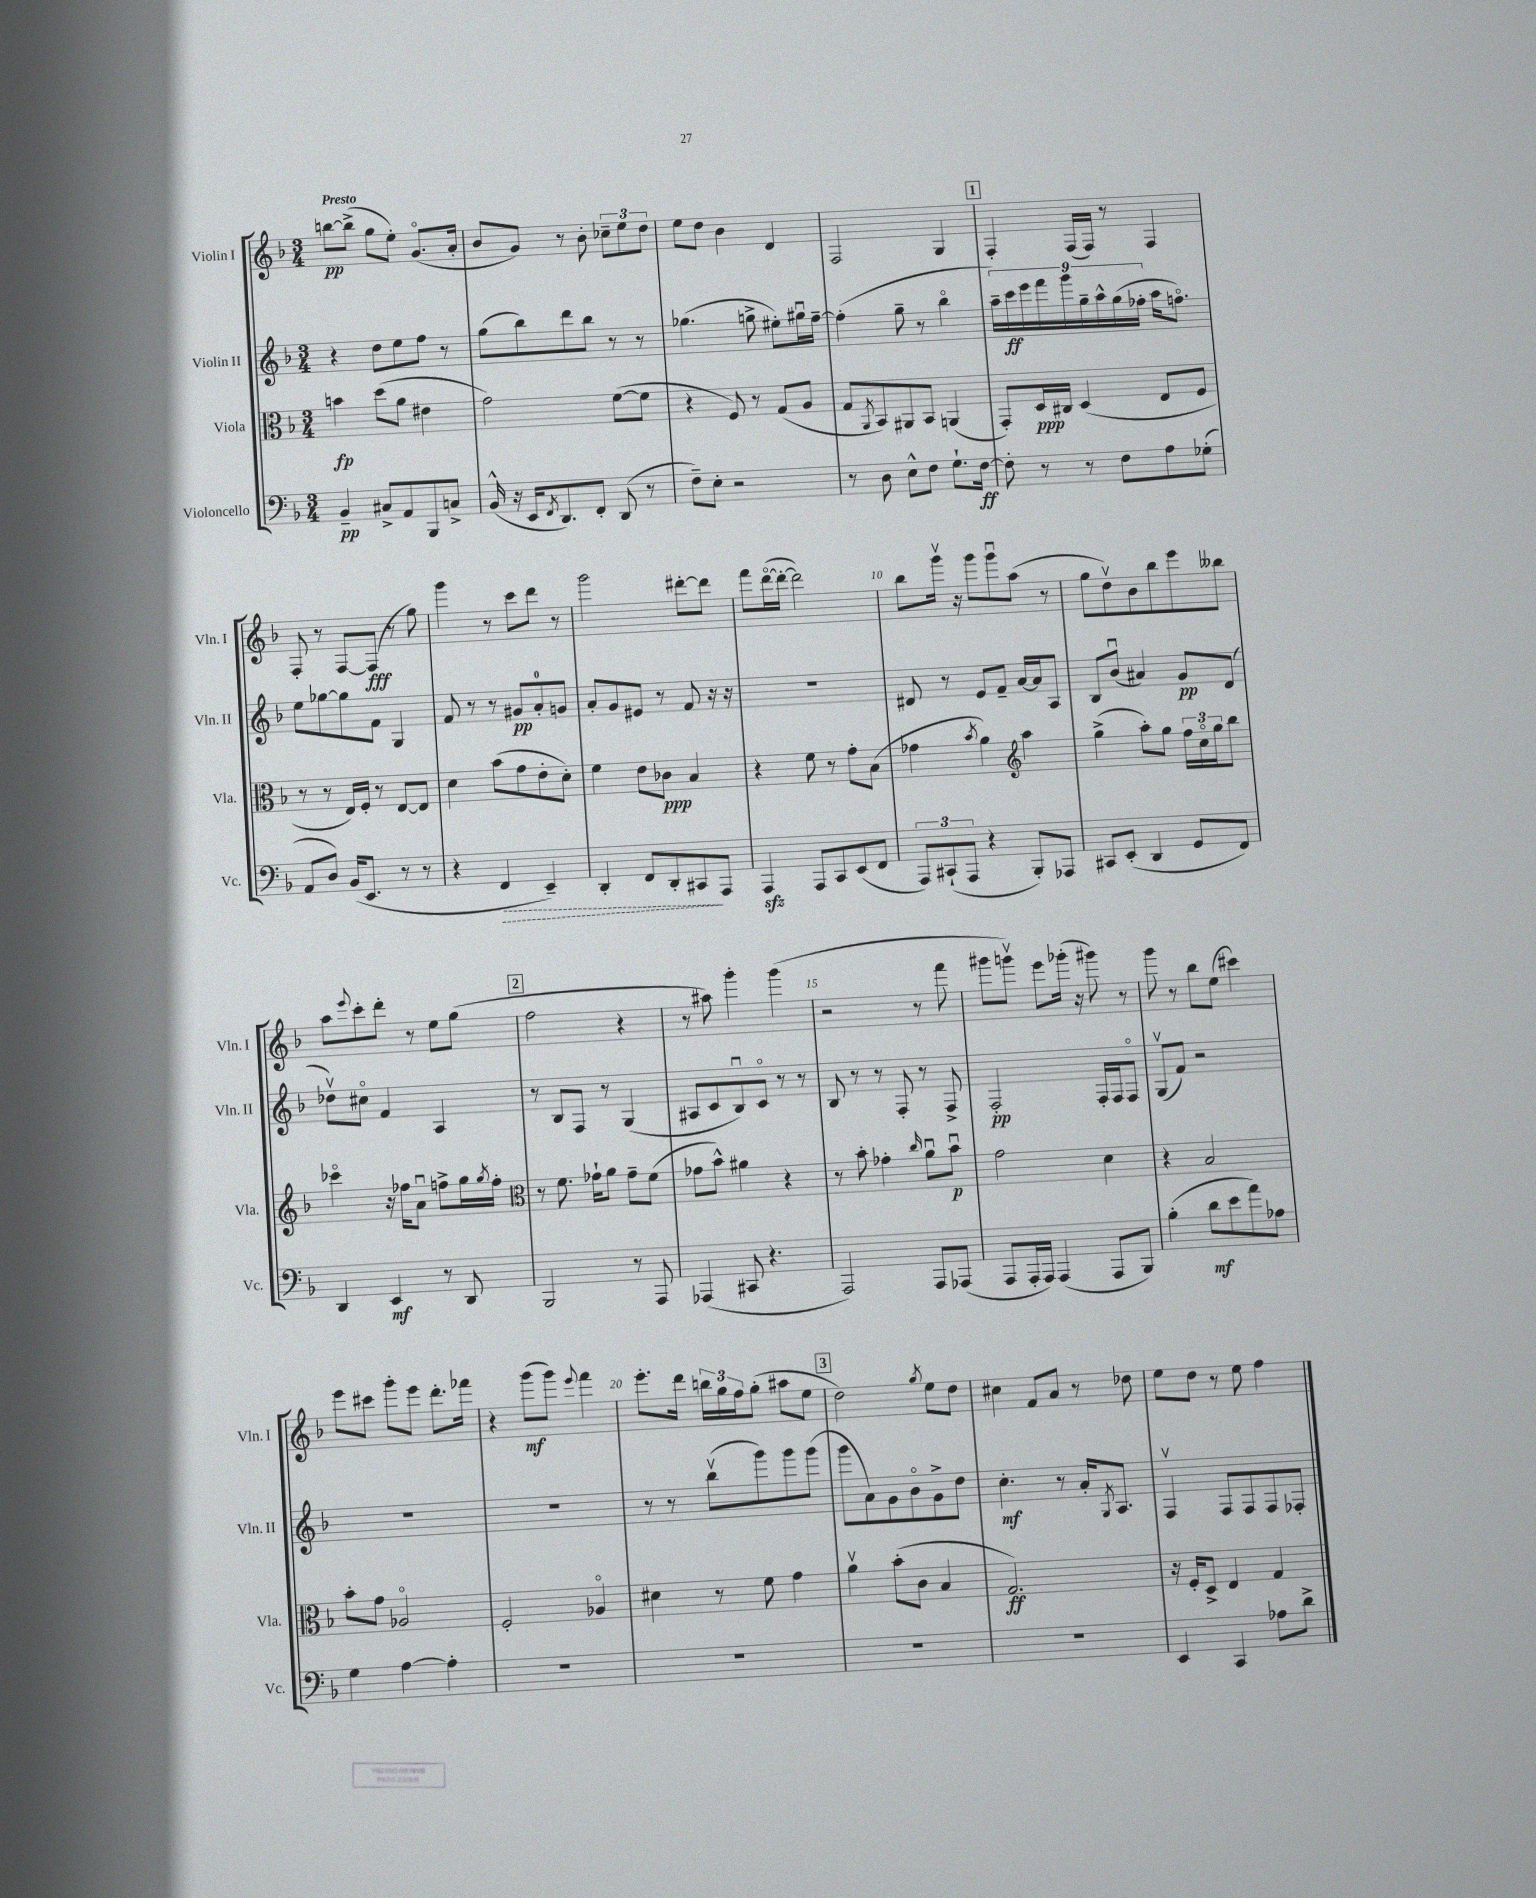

**kern	**dynam	**kern	**dynam	**kern	**dynam	**kern	**dynam
*part4	*part4	*part3	*part3	*part2	*part2	*part1	*part1
*staff4	*staff4	*staff3	*staff3	*staff2	*staff2	*staff1	*staff1
*I"Violoncello	*	*I"Viola	*	*I"Violin II	*	*I"Violin I	*
*I'Vc.	*	*I'Vla.	*	*I'Vln. II	*	*I'Vln. I	*
*clefF4	*	*clefC3	*	*clefG2	*	*clefG2	*
*k[b-]	*	*k[b-]	*	*k[b-]	*	*k[b-]	*
*M3/4	*	*M3/4	*	*M3/4	*	*M3/4	*
=1	=1	=1	=1	=1	=1	=1	=1
!	!	!	!	!	!	!LO:TX:a:B:t=Presto	!
4BB-~/	pp	4bn\	fp	4r	.	[8bbn\L	pp
.	.	.	.	.	.	(8bb^\J]	.
8C#X^/L	.	(8dd\L	.	8dd\L	.	8gg\L	.
8AA/	.	8a\J	.	8ee\	.	8ee'\J)	.
8BBB-/	.	4e#X\	.	8ff\J	.	(8.g/L	.
8Cn^/J	.	.	.	8r	.	.	.
.	.	.	.	.	.	16a'/Jk	.
=2	=2	=2	=2	=2	=2	=2	=2
(16BB-^^/	.	2g\)	.	(8gg\L	.	8b-/L	.
16r	.	.	.	.	.	.	.
16EE/KL	.	.	.	8bb-\)	.	8g/J)	.
8qFF/	.	.	.	.	.	.	.
8.DD/)	.	.	.	.	.	.	.
.	.	.	.	8ddd\	.	8r	.
8FF'/J	.	.	.	8bb-\J	.	8b-'\	.
(8DD/	.	([8f\L	.	8r	.	12cc-X~\L	.
.	.	.	.	.	.	12ee\	.
8r	.	8f\J]	.	8r	.	.	.
.	.	.	.	.	.	12dd\J	.
=3	=3	=3	=3	=3	=3	=3	=3
8F~\L)	.	4r	.	(4.gg-X\	.	8ee\L	.
8E'\J	.	.	.	.	.	8dd\J	.
2r	.	8F/)	.	.	.	4b-\	.
.	.	8r	.	8ggn^\	.	.	.
.	.	(8G/L	.	8ee#X'\L)	.	4d/	.
.	.	8A/J	.	16gg#Xu\L	.	.	.
.	.	.	.	[16ff~\JJ	.	.	.
=4	=4	=4	=4	=4	=4	=4	=4
8r	.	8G/L	.	(4ff'\]	.	2F/	.
.	.	8qAA/	.	.	.	.	.
8D\	.	8BB-/)	.	.	.	.	.
8E^^\L	.	8AA#X/	.	8gg~\	.	.	.
8F\J	.	8BB-/J	.	8r	.	.	.
8.G`\L	.	(4AAn/	.	4bb-\	.	4G/	.
[16F\Jk	ff	.	.	.	.	.	.
!!LO:REH:place=s1:t=1
=5	=5	=5	=5	=5	=5	=5	=5
8F'\]	.	8GG'/L)	.	18aa~\LL)	.	4F'/	.
.	.	.	.	18ccc\	ff	.	.
.	.	.	.	18eee\	.	.	.
8r	.	16D/L	ppp	.	.	.	.
.	.	.	.	18fff\	.	.	.
.	.	16C#X/JJ	.	.	.	.	.
.	.	.	.	18ggg\	.	.	.
8r	.	(4D/	.	.	.	(16F/LL	.
.	.	.	.	18gg~\	.	.	.
.	.	.	.	.	.	16F/JJ)	.
.	.	.	.	18aa^^\	.	.	.
8F\L	.	.	.	.	.	8r	.
.	.	.	.	(18gg\	.	.	.
.	.	.	.	18ff-X'\JJ	.	.	.
8A\	.	8E/L	.	16aa\KL	.	4F/	.
.	.	.	.	8.ffn\J)	.	.	.
(8G-X'\J	.	8F/J	.	.	.	.	.
!!LO:LB:g=z
=6	=6	=6	=6	=6	=6	=6	=6
8AA/L	.	8r	.	8ee\L	.	8F'/	.
8D/J)	.	8r	.	[8gg-X\	.	8r	.
(16BB-/KL	.	16E/LL)	.	8gg-\]	.	[8F/L	.
8.EE/J	.	16F'/JJ	.	.	.	.	.
.	.	8r	.	8f\J	.	(8F/J]	fff
8r	.	[8E/L	.	4G/	.	8r	.
8r	.	8E/J]	.	.	.	8gg\)	.
=7	=7	=7	=7	=7	=7	=7	=7
4r	.	4d\	.	8f/	.	4ggg\	.
.	.	.	.	8r	.	.	.
!	!LO:HP:b	!	!	!	!	!	!
4FF/	>	(8b-\L	.	8r	.	8r	.
.	.	8g\	.	8g#X/L	pp	8ccc\L	.
4EE~/)	.	8e'\	.	8a'/	.	8ddd\J	.
.	.	8d'\J)	.	8gn/J	.	8r	.
=8	=8	=8	=8	=8	=8	=8	=8
4DD'/	.	4f\	.	8a'/L	.	2ggg\	.
.	.	.	.	8g/	.	.	.
8FF/L	.	8e\L	.	8e#X/J	.	.	.
8DD'/	.	8c-X\J	ppp	8r	.	.	.
8CC#X/	.	4B-/	.	8f/	.	[8ddd#X'\L	.
8AAA/J	]	.	.	16r	.	8ddd#\J]	.
.	.	.	.	16r	.	.	.
=9	=9	=9	=9	=9	=9	=9	=9
4AAAzz/	.	4r	.	2.r	.	8fff\L	.
.	.	.	.	.	.	([16ddd\L	.
.	.	.	.	.	.	16ddd'\JJ_	.
8AAA/L	.	8f\	.	.	.	2ddd\])	.
8CC/	.	8r	.	.	.	.	.
(8EE/	.	8g'\L	.	.	.	.	.
8FF/J	.	(8B-\J	.	.	.	.	.
=10	=10	=10	=10	=10	=10	=10	=10
12AAA/L)	.	4g-X\	.	8d#X/	.	8bb-\L	.
(12CC#X`/	.	.	.	.	.	.	.
.	.	.	.	8r	.	16gggv\Jk	.
12AAA/J	.	.	.	.	.	.	.
.	.	.	.	.	.	16r	.
.	.	8qb-/	.	.	.	.	.
4r	.	4a\)	.	8e/L	.	8ggg\L	.
.	.	.	.	8f~/J	.	8gggu\	.
*	*	*clefG2	*	*	*	*	*
8BBB-'/L)	.	4aa\	.	[16a/LL	.	(8aa\J	.
.	.	.	.	16a/J]	.	.	.
8AAA-X/J	.	.	.	8A/J	.	8r	.
=11	=11	=11	=11	=11	=11	=11	=11
8CC#X/L	.	(4gg^\	.	8B-/L	.	8gg\L	.
(8EE'/J	.	.	.	(8b-u/J	.	8ddv\)	.
4DD/	.	8aa'\L)	.	4a#X/)	.	8b-\	.
.	.	8gg\J	.	.	.	8bb-\	.
8GG/L	.	24ff\LL	.	8g/L	pp	8eee\	.
.	.	24cc\	.	.	.	.	.
.	.	24gg\J	.	.	.	.	.
8FF/J)	.	8bb-\J	.	(8d/J	.	8bb--X\J	.
!!LO:LB:g=z
=12	=12	=12	=12	=12	=12	=12	=12
4DD/	.	4ccc-X\	.	8dd-Xv\L)	.	8aa\L	.
.	.	.	.	.	.	8qqeee/	.
.	.	.	.	8cc#X\J	.	8ccc'\	.
4EE/	mf	16r	.	4f/	.	8ddd'\J	.
.	.	16ff-X\KL	.	.	.	.	.
.	.	8au\J	.	.	.	8r	.
8r	.	8ffn^\L	.	4A/	.	8ee\L	.
8DD/	.	16gg\L	.	.	.	(8gg\J	.
.	.	8qgg/	.	.	.	.	.
.	.	16ff'\JJ	.	.	.	.	.
!!LO:REH:place=s1:t=2
=13	=13	=13	=13	=13	=13	=13	=13
*	*	*clefC3	*	*	*	*	*
2BBB-/	.	8r	.	8r	.	2ff\	.
.	.	8.f\	.	8B-/L	.	.	.
.	.	.	.	8F/J	.	.	.
.	.	16g-X`\KL	.	.	.	.	.
.	.	8a\J	.	8r	.	.	.
8r	.	8g-~\L	.	(4G/	.	4r	.
8AAA/	.	(8f\J	.	.	.	.	.
=14	=14	=14	=14	=14	=14	=14	=14
(4AAA-X/	.	8g-X\L	.	8A#X/L	.	8r	.
.	.	8b-^^\J)	.	8c/	.	8aa#X\)	.
8CC#X/	.	4a#X\	.	8B-u/)	.	4ggg'\	.
4.r	.	.	.	8c/J	.	.	.
.	.	4r	.	8r	.	(4ggg\	.
.	.	.	.	8r	.	.	.
=15	=15	=15	=15	=15	=15	=15	=15
2AAA/)	.	8r	.	8B-/	.	2r	.
.	.	8b-'\	.	8r	.	.	.
.	.	4g-X'\	.	8r	.	.	.
.	.	.	.	8F'/	.	.	.
.	.	16qqcc/	.	.	.	.	.
8AAA/L	.	8au\L	.	8r	.	8r	.
(8AAA-X/J	.	8b-u\J	p	8F^/	.	8fff\	.
=16	=16	=16	=16	=16	=16	=16	=16
8AAA/L	.	2g\	.	2F'/	pp	8ggg#X\L	.
16AAA'/L	.	.	.	.	.	8gggnv\J)	.
16AAA/JJ)	.	.	.	.	.	.	.
(4AAA/	.	.	.	.	.	8eee\L	.
.	.	.	.	.	.	(16ggg-X'\Jk	.
.	.	.	.	.	.	16r	.
8AAA/L	.	4d\	.	16F'/LL	.	8ggg#X\)	.
.	.	.	.	16F/J	.	.	.
8BBB-/J)	.	.	.	8F/J	.	8r	.
=17	=17	=17	=17	=17	=17	=17	=17
(4B-'\	.	4r	.	(8Gv/L	.	8ggg\	.
.	.	.	.	8f/J)	.	8r	.
8d\L	mf	2B-/	.	2r	.	8bb-\L	.
8e\	.	.	.	.	.	(8ee\J	.
8a\)	.	.	.	.	.	4ccc#X\)	.
8A-X\J	.	.	.	.	.	.	.
!!LO:LB:g=z
=18	=18	=18	=18	=18	=18	=18	=18
4G\	.	8b-'\L	.	2.r	.	8eee\L	.
.	.	8g\J	.	.	.	8ccc#X\J	.
[4A\	.	2A-X/	.	.	.	8ggg'\L	.
.	.	.	.	.	.	8eee\J	.
4A'\]	.	.	.	.	.	8.ddd'\L	.
.	.	.	.	.	.	16fff-X\Jk	.
=19	=19	=19	=19	=19	=19	=19	=19
2.r	.	2F'/	.	2.r	.	4r	.
.	.	.	.	.	.	(8ggg\L	mf
.	.	.	.	.	.	8ggg\J)	.
.	.	.	.	.	.	8qqeee/	.
.	.	4A-X/	.	.	.	4fff\	.
=20	=20	=20	=20	=20	=20	=20	=20
2.r	.	4d#X\	.	8r	.	8.eee'\L	.
.	.	.	.	8r	.	.	.
.	.	.	.	.	.	16ddd\Jk	.
.	.	8r	.	(8bb-v\L	.	24bbn\LL	.
.	.	.	.	.	.	24gg\	.
.	.	.	.	.	.	24ff\J	.
.	.	8f\	.	8ggg\)	.	(8gg'\J	.
.	.	4g\	.	8ggg\	.	8aa#X\L	.
.	.	.	.	(8ggg\J	.	8ee\J	.
!!LO:REH:place=s1:t=3
=21	=21	=21	=21	=21	=21	=21	=21
2.r	.	4av\	.	8ggg\L	.	2dd\)	.
.	.	.	.	8a\)	.	.	.
.	.	(8b-'\L	.	8g\	.	.	.
.	.	8c\J	.	8b-\	.	.	.
.	.	.	.	.	.	8qgg/	.
.	.	4B-/	.	8g^\	.	8ee\L	.
.	.	.	.	8dd\J	.	8dd\J	.
=22	=22	=22	=22	=22	=22	=22	=22
2.r	.	2.G/)	ff	4.cc'\	mf	4cc#X\	.
.	.	.	.	.	.	8f/L	.
.	.	.	.	8r	.	8a/J	.
.	.	.	.	16a'/KL	.	8r	.
.	.	.	.	8qG/	.	.	.
.	.	.	.	8.A/J	.	.	.
.	.	.	.	.	.	8dd-X\	.
=23	=23	=23	=23	=23	=23	=23	=23
4EE/	.	16r	.	4Fv/	.	8ee\L	.
.	.	16F'/KL	.	.	.	.	.
.	.	8D^/J	.	.	.	8dd\J	.
4CC/	.	4E/	.	8F/L	.	8r	.
.	.	.	.	8F/	.	8ee\	.
8A-X\L	.	4G/	.	8F/	.	4ff\	.
8d^\J	.	.	.	8F-X'/J	.	.	.
==	==	==	==	==	==	==	==
*-	*-	*-	*-	*-	*-	*-	*-
